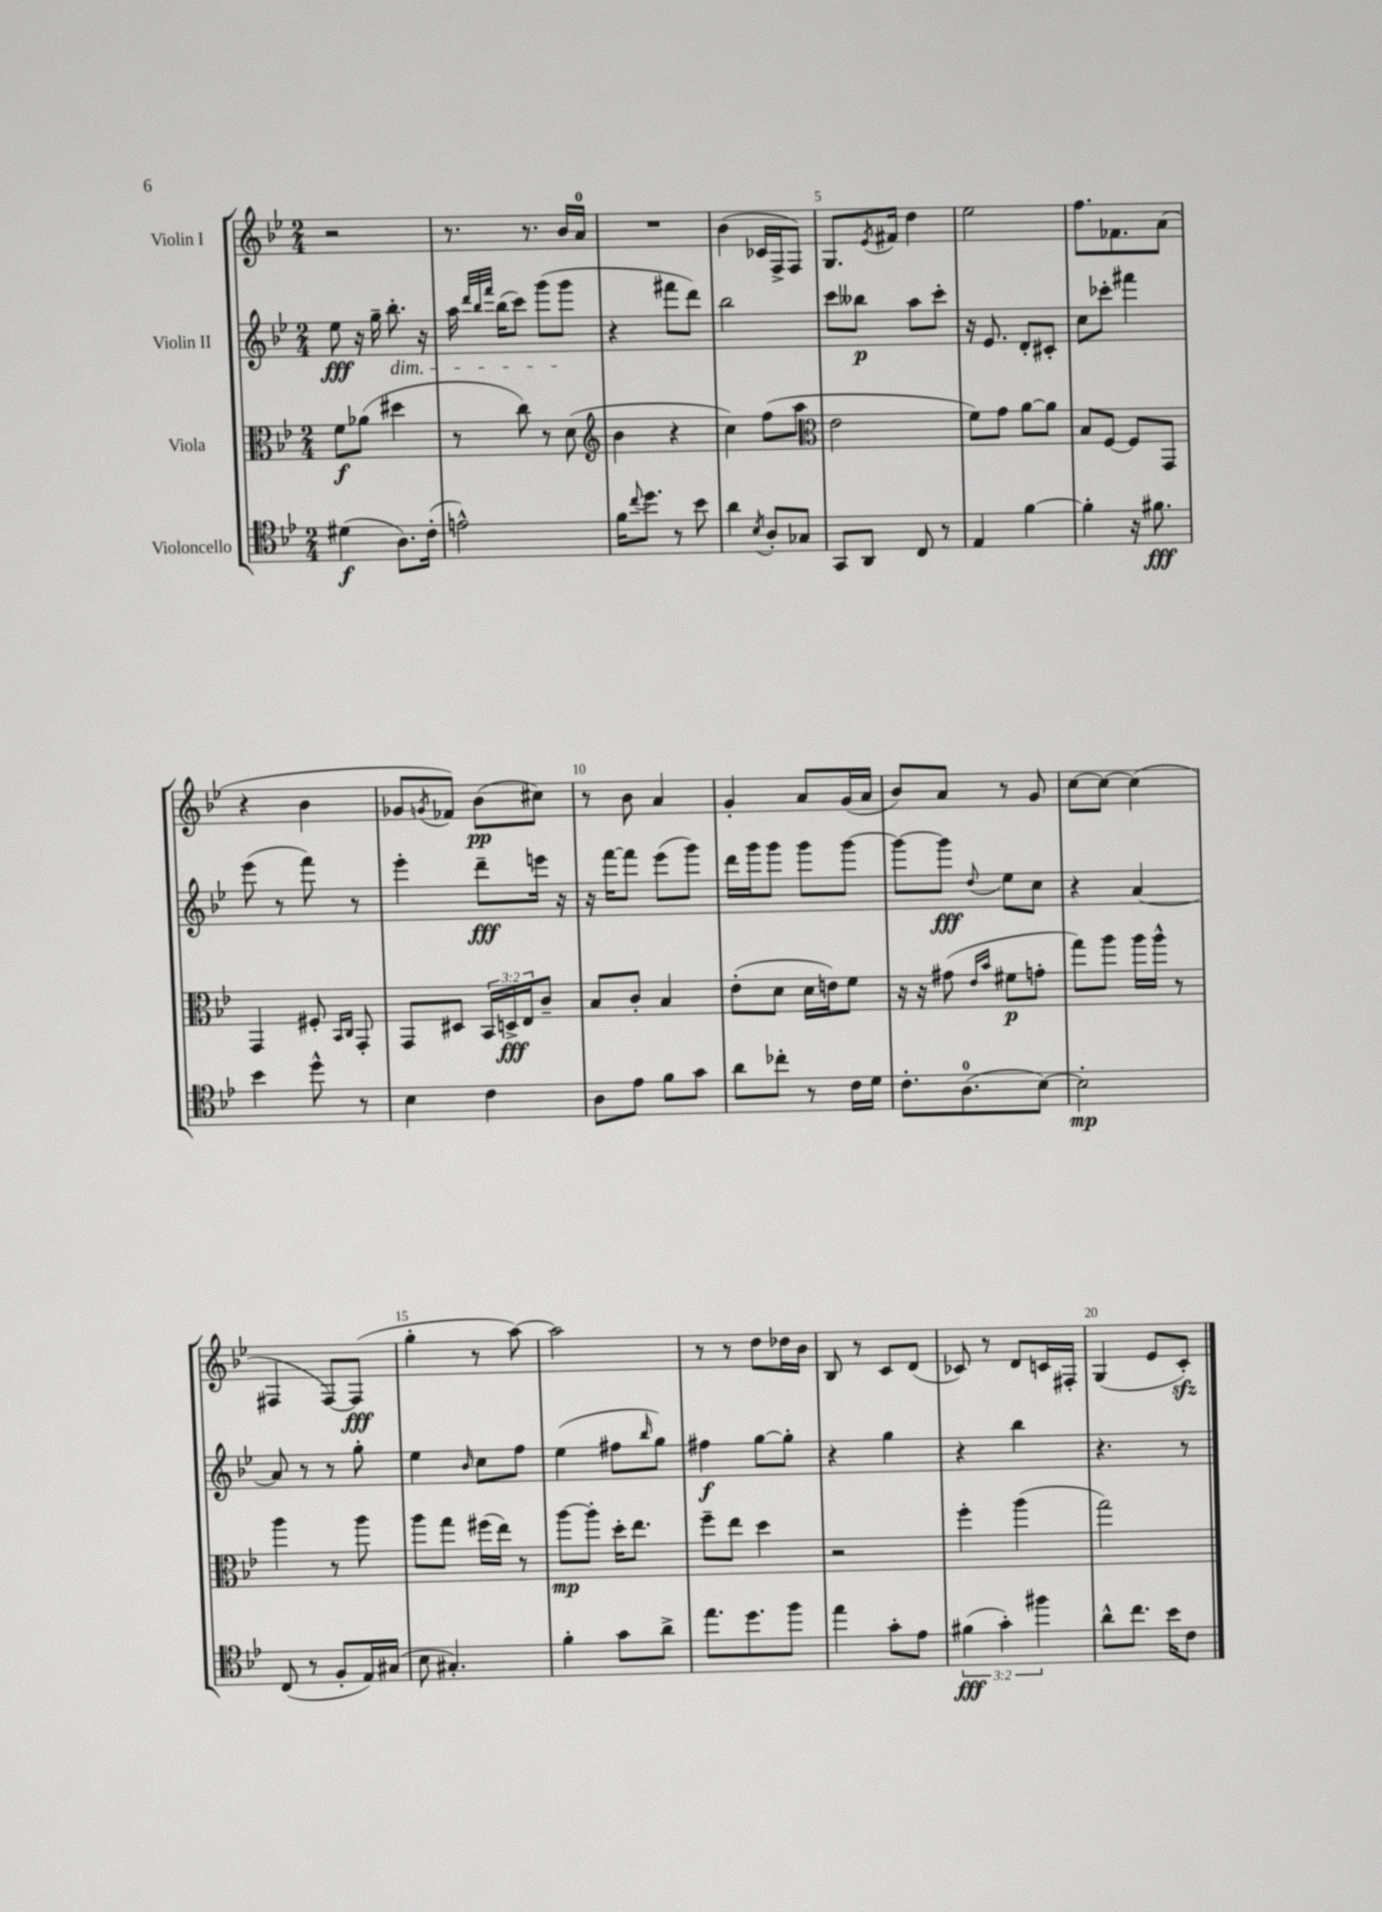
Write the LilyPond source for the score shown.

<<
\new StaffGroup <<
\new Staff = "s0" \with { instrumentName = "Violin I" } {
    \clef treble \key bes \major \numericTimeSignature \time 2/4
    r2 |
    r8. r8. bes'16 a'16-0 |
    R2 |
    bes'4( ces'16 f16-> f8) |
    g8. \acciaccatura { ees'8 } fis'16 d''4 |
    ees''2 |
    f''8. fes'8. a'8( |
    r4 bes'4 |
    ges'8 \acciaccatura { g'8 } fes'8) bes'8\pp( cis''8) |
    r8 bes'8 a'4 |
    g'4-. a'8 g'16( a'16 |
    bes'8) a'8 r8 g'8 |
    c''8~ c''8~ c''4( |
    fis4 fis8~) fis8\fff( |
    g''4-. r8 a''8~) |
    a''2 |
    r8 r8 d''8 des''16 bes'16 |
    bes8 r8 c'8 d'8( |
    ces'8) r8 d'8 c'16 fis16-. |
    g4( ees'8 c'8-.\sfz) \bar "|." |
}
\new Staff = "s1" \with { instrumentName = "Violin II" } {
    \clef treble \key bes \major \numericTimeSignature \time 2/4
    ees''8\fff r16 g''16-- bes''8.-.\dim r16 |
    a''16 \grace { d'''32 bes''32 f'''32 } bes''16( c'''8) g'''8( g'''8\! |
    r4 fis'''8 d'''8) |
    bes''2 |
    c'''8 beses''8\p a''8 c'''8-. |
    r16 ees'8. d'8-. cis'8-. |
    c''8 ces'''8-. fis'''4 |
    ees'''8( r8 f'''8) r8 |
    ees'''4-. d'''8--\fff e'''16 r16 |
    r16 f'''16~ f'''8 ees'''8( g'''8) |
    d'''16 g'''16 g'''8 g'''8 g'''8~ |
    g'''8~ g'''8\fff \appoggiatura { d''8 } ees''8 c''8 |
    r4 a'4~ |
    a'8 r8 r8 g''8-. |
    ees''4 \grace { bes'16 } c''8 f''8 |
    ees''4( fis''8 \grace { bes''16 } g''8) |
    fis''4\f g''8~ g''8-. |
    r4 g''4 |
    r4 bes''4 |
    r4. r8 \bar "|." |
}
\new Staff = "s2" \with { instrumentName = "Viola" } {
    \clef alto \key bes \major \numericTimeSignature \time 2/4 \override Staff.TupletNumber.text = #tuplet-number::calc-fraction-text
    f'8\f aes'8( dis''4 |
    r8 c''8) r8 d'8( |
    \clef treble bes'4 r4 |
    c''4) f''8( a''8 |
    \clef alto ees'2 |
    f'8) g'8 a'8~ a'8 |
    bes8 f8~ f8 g,8 |
    g,4 fis8-. \grace { bes,16 c16 } g,8-. |
    g,8 dis8 \tuplet 3/2 { bes,16 d16->\fff ees16 } c'8-- |
    bes8 c'8-. bes4 |
    ees'8-.( d'8 d'16 e'16) f'8 |
    r16 r16 gis'8( \grace { ees'16 bes'16 } fis'8\p g'8-. |
    g''8) a''8 a''16 a''16-^ r8 |
    a''4 r8 a''8 |
    a''8 g''8 fis''16( ees''16) r8 |
    a''8~\mp a''8-. d''16-. ees''8. |
    f''8-- ees''8 d''4 |
    r2 |
    f''4-. a''4( |
    g''2) \bar "|." |
}
\new Staff = "s3" \with { instrumentName = "Violoncello" } {
    \clef tenor \key bes \major \numericTimeSignature \time 2/4 \override Staff.TupletNumber.text = #tuplet-number::calc-fraction-text
    dis'4\f( a8.) c'16-.( |
    e'2-^) |
    f'16 \appoggiatura { c''8 } d''8. r8 bes'8 |
    a'4 \acciaccatura { bes8 } a8-. ges8 |
    g,8 a,8 c8 r8 |
    ees4 f'4~ |
    f'4-. r16 fis'8.\fff |
    bes'4 d''8-^ r8 |
    bes4 c'4 |
    a8 ees'8 f'8 g'8 |
    a'8 ces''8-. r8 c'16 d'16 |
    c'8.-. a8.-0( bes8~) |
    bes2-.\mp |
    c8( r8 f8-. ees16) gis16( |
    bes8 gis4.-.) |
    f'4-. g'8 a'8-> |
    ees''8. d''8. f''8 |
    ees''4 g'8-. ees'8 |
    \tuplet 3/2 { fis'4\fff( g'4-.) fis''4 } |
    a'8-^ c''8. bes'16 c'8 \bar "|." |
}
>>
>>
\layout { \context { \Score \override BarNumber.break-visibility = ##(#f #t #t) barNumberVisibility = #(every-nth-bar-number-visible 5) } }
